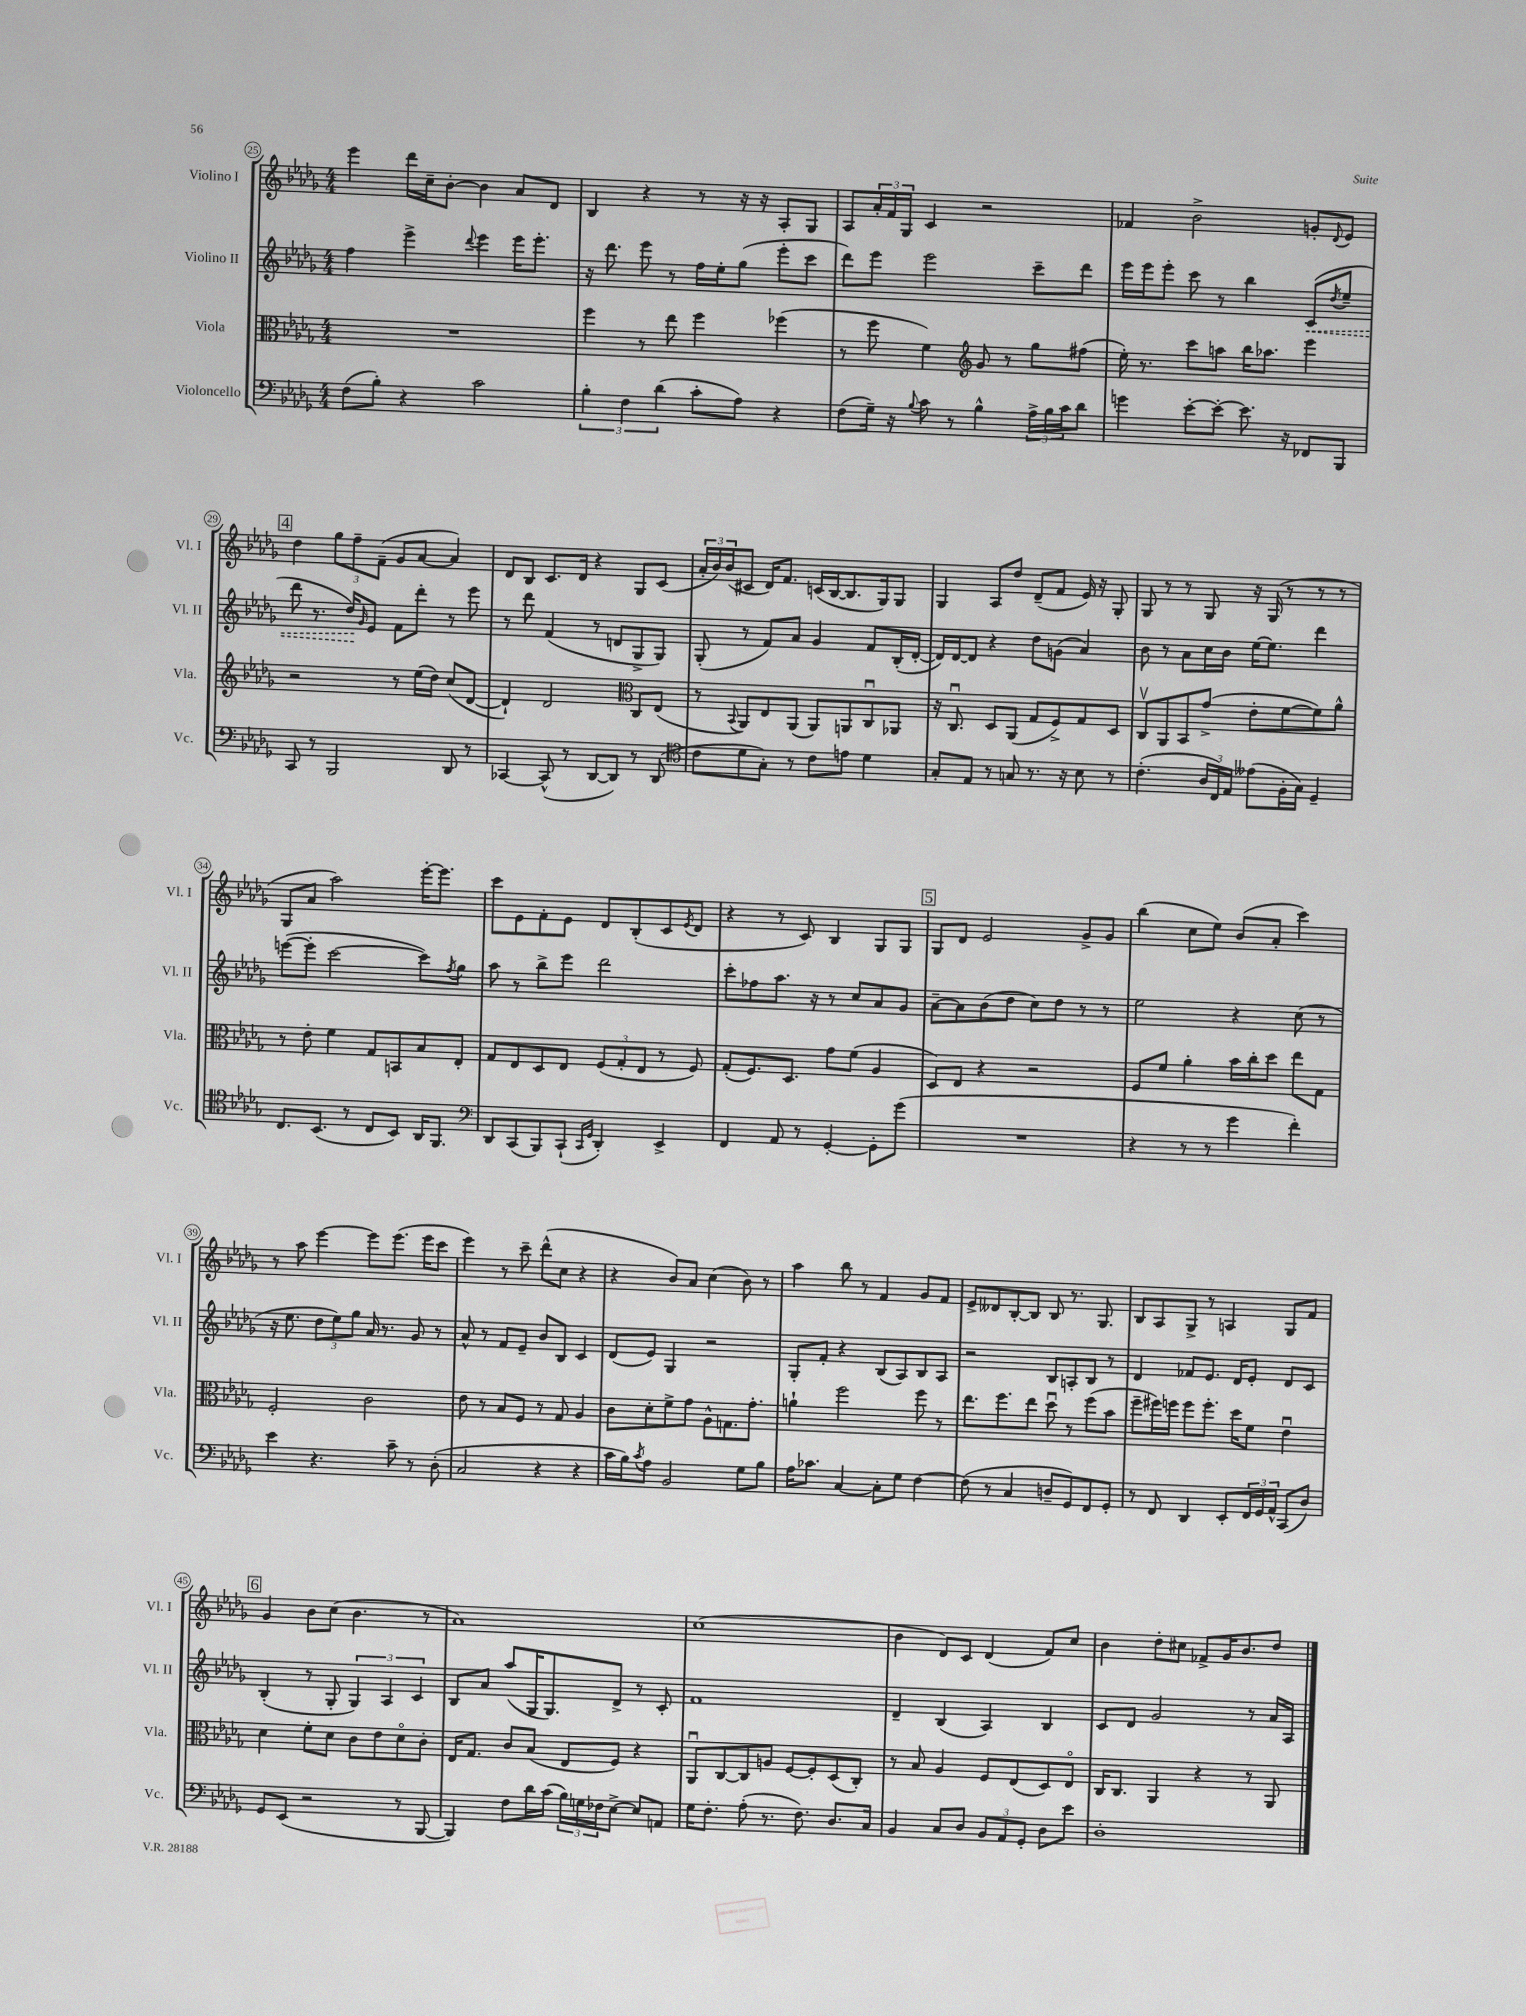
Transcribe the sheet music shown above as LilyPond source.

<<
\new StaffGroup <<
\new Staff = "s0" \with { instrumentName = "Violino I" shortInstrumentName = "Vl. I" } {
    \clef treble \key des \major \numericTimeSignature \time 4/4
    ees'''4 des'''16 c''16-- bes'8~-. bes'4 aes'8 des'8 |
    bes4 r4 r8 r16 r16 aes8-. ges8 |
    aes8 \tuplet 3/2 { aes'16-. f'16 ges16 } c'4 r2 |
    fes'4 bes'2-> g'8-. \appoggiatura { des'8 } ees'8 |
    \mark \markup { \box "4" } des''4 \tuplet 3/2 { ges''8 f''8-- f'8--( } ges'8 aes'8~ aes'4) |
    des'8 bes8 c'8. des'16 r4 ges8 c'8( |
    \tuplet 3/2 { aes'16-. bes'16) bes'16( } cis'8 des'16) f'8. c'16( bes16~ bes8. ges16) ges8 |
    ges4 aes8 des''8 des'8--( f'8 ees'16) r16 ges8-. |
    ges8 r8 r8 ges8 r16 ges16( r8 r8 r8 |
    ges8 aes'8 aes''2) ees'''16~-. ees'''8. |
    c'''8 ees'8 f'8-. ees'8 des'8 bes8-.( c'8 \acciaccatura { ees'8 } des'8 |
    r4 r8 c'8) bes4 ges8 ges8 |
    \mark \markup { \box "5" } ges8 des'8 ees'2 ges'8-> ges'8 |
    bes''4( c''8 ees''8) bes'8( aes'8-. c'''4) |
    r8 aes''8 ees'''4~ ees'''8 ees'''8.( ees'''16 c'''8 |
    ees'''4) r8 c'''8-- des'''8-^( c''8 r4 |
    r4 bes'8) aes'8 c''4( bes'8) r8 |
    aes''4 bes''8 r8 f'4 ges'8 f'8 |
    ees'8-> deses'8 bes8~-. bes8 bes8 r8. ges8. |
    bes8 aes8 ges8-> r8 a4 ges8 f'8 |
    \mark \markup { \box "6" } ges'4 bes'8 c''8( bes'4. r8 |
    aes'1) |
    c''1( |
    bes'4 des'8) c'8 des'4( f'8) c''8 |
    bes'4 des''8-. cis''8 fes'8-> ges'16 bes'8. des''8 \bar "|." |
}
\new Staff = "s1" \with { instrumentName = "Violino II" shortInstrumentName = "Vl. II" } {
    \clef treble \key des \major \numericTimeSignature \time 4/4
    f''4 ees'''4-> \appoggiatura { des'''8 } ees'''4 ees'''16 ees'''8.-. |
    r16 des'''8. ees'''8 r8 f''16 ees''16-. ges''8( ees'''8-. c'''8 |
    des'''8) ees'''8 ees'''2 c'''8-- des'''8 |
    ees'''16 ees'''16 ees'''8-. c'''8 r8 bes''4 \once \override Hairpin.style = #'dashed-line c'8\<( \acciaccatura { des''8 } ees''8-- |
    \mark \markup { \box "4" } des'''8 r8. des''16\!) \grace { ges'16 } ees'8 f'8 des'''8-. r8 ees'''8 |
    r8 des'''8 f'4( r8 d'8 ges8-> ges8) |
    ges8-.( r8 f'8) aes'8 ges'4 f'8 bes16-.( des'16~-. |
    des'16) des'16~ des'8 r4 des''8 g'8( aes'4) |
    bes'8 r8 aes'8 c''16 bes'16 ees''16~ ees''8. des'''4 |
    e'''8~( e'''8-. c'''2~ c'''8) \acciaccatura { f''8 } ges''8 |
    aes''8 r8 bes''8-> ees'''8 des'''2 |
    c'''8-. fes''8 aes''8. r16 r8 c''8 aes'8 ges'8 |
    \mark \markup { \box "5" } aes'8~-- aes'8 bes'8( des''8 c''8) des''8 r8 r8 |
    ees''2 r4 c''8( r8 |
    r16 ees''8. \tuplet 3/2 { des''8 ees''8) ges''8 } aes'16 r8. ges'8 r8 |
    aes'8-^ r8 f'8 ees'8-- bes'8 bes8 c'4 |
    des'8( ees'8) ges4 r2 |
    ges8-. f'8-. r4 bes8( aes8) bes8 aes8 |
    r2 bes8 a8-. bes8 r8 |
    des'4 fes'8 ees'8. des'16 ees'8-. des'8 c'8 |
    \mark \markup { \box "6" } bes4-.( r8 ges8-. \tuplet 3/2 { ges4) aes4 c'4 } |
    bes8 aes'8 aes''8( ges16 ges8.) des'8-> r8 c'8-. |
    f'1 |
    des'4-- bes4( aes4) bes4 |
    c'8 des'8 ges'2 r8 aes'16 aes16 \bar "|." |
}
\new Staff = "s2" \with { instrumentName = "Viola" shortInstrumentName = "Vla." } {
    \clef alto \key des \major \numericTimeSignature \time 4/4
    R1 |
    f''4 r8 ees''8 f''4 fes''4( |
    r8 f''8 f'4) \clef treble ges'8 r8 ges''8 fis''8( |
    ees''16-.) r8. c'''8 a''8 bes''16 aes''8. ees'''4 |
    \mark \markup { \box "4" } r2 r8 ees''16( des''16) c''8( des'8~ |
    des'4-!) des'2 \clef alto c8 ees8( |
    r8 \appoggiatura { bes,8 } aes,8) ees8 aes,8( aes,8) a,8 c8\downbow aes,8 |
    r16 c8.\downbow des8 aes,8( ges8 f8->) ges8 des8 |
    c8\upbow aes,8 bes,8 ges'8->( ees'8-. f'8~ f'8) aes'8-^ |
    r8 ees'8-. f'4 ges8 b,8 bes8 ees8-. |
    ges8 ees8 des8 ees8 \tuplet 3/2 { f8( ges8-. ees8 } r8 f8) |
    ges8-.( f8.) des8. ges'8 f'8( aes4 |
    \mark \markup { \box "5" } des8) ees8 r4 r2 |
    f8 f'8 aes'4-. bes'16 c''16-. des''8 ees''8 ges8 |
    f2-. c'2 |
    ees'8 r8 bes8 f8 r8 ges8 aes4 |
    c'8 des'8-. f'8-> ges'8 aes8-^ g8. ges'8.-. |
    a'4-! f''2 f''8 r8 |
    ees''8. f''8. ees''8 des''8\downbow r8 f''8( bes'8 |
    f''8-- fis''16) f''16 f''8 f''8.-. des''16 f'8 ees'4\downbow |
    \mark \markup { \box "6" } des'4 f'8-. des'8 c'8 ees'8 des'8\flageolet c'8-. |
    ees16 ges8. c'8 bes8( ees8 f8) r4 |
    aes,8\downbow c8~ c8 a8 f8~ f8-. des8( c8-.) |
    r8 bes8 aes4 f8 ees8( des8) ees8\flageolet |
    c16 c8. aes,4 r4 r8 aes,8 \bar "|." |
}
\new Staff = "s3" \with { instrumentName = "Violoncello" shortInstrumentName = "Vc." } {
    \clef bass \key des \major \numericTimeSignature \time 4/4
    f8( bes8-.) r4 c'2 |
    \tuplet 3/2 { bes4-. f4 des'4( } c'8-. aes8) r4 |
    f8( ges16--) r16 \appoggiatura { bes8 } c'8 r8 bes4-^ \tuplet 3/2 { aes16-> bes16 c'16 } des'8 |
    g'4 ees'8~-. ees'8~-. ees'8. r16 fes,8 bes,,8 |
    \mark \markup { \box "4" } c,8 r8 bes,,2 des,8 r8 |
    ces,4~ ces,8-^( r8 des,8~ des,8) r8 des,8( |
    \clef tenor c'8 des'8 ges8-.) r8 c'8 e'8 des'4 |
    ges8-. ees8 r8 g8 r8. r16 bes8 r8 |
    c'4.-.( \tuplet 3/2 { aes16 c16) ees16 } eeses'8( f16-. ges16) des4-- |
    c8. bes,8.( r8 c8 bes,8) aes,16 f,8. |
    \clef bass des,8 c,8( bes,,8) c,8-!( \grace { c,16 ges,16 } des,4-.) ees,4-> |
    f,4 aes,8 r8 ges,4~-. ges,8-. ges'8( |
    \mark \markup { \box "5" } R1 |
    r4 r8 r8 ges'4 f'4-.) |
    ees'4 r4. c'8-- r8 des8-.( |
    c2 r4 r4 |
    c'16 bes16) \acciaccatura { c'8 } aes8 bes,2 ges8 bes8 |
    aes16 ces'8. c4~ c8-. ges8 f4~ |
    f8( r8 c4 d8-- ges,8) f,8 ges,8-. |
    r8 f,8 des,4 ees,8-. \tuplet 3/2 { f,16 ges,16 aes,16-^ } c,8( des8) |
    \mark \markup { \box "6" } ges,8 ees,8( r2 r8 bes,,8~ |
    bes,,4) f8 des'16 c'16( \tuplet 3/2 { bes16) g16 fes16 } ees8~-> ees8 a,8 |
    ges16 f8.-. aes8-.( r8. f8.) des8. c16 |
    bes,4 c8 des8 \tuplet 3/2 { bes,8 aes,8 ges,8-. } des8 ees'8 |
    des1-. \bar "|." |
}
>>
>>
\layout { \context { \Score currentBarNumber = #25 \override BarNumber.stencil = #(make-stencil-circler 0.1 0.3 ly:text-interface::print) } }
